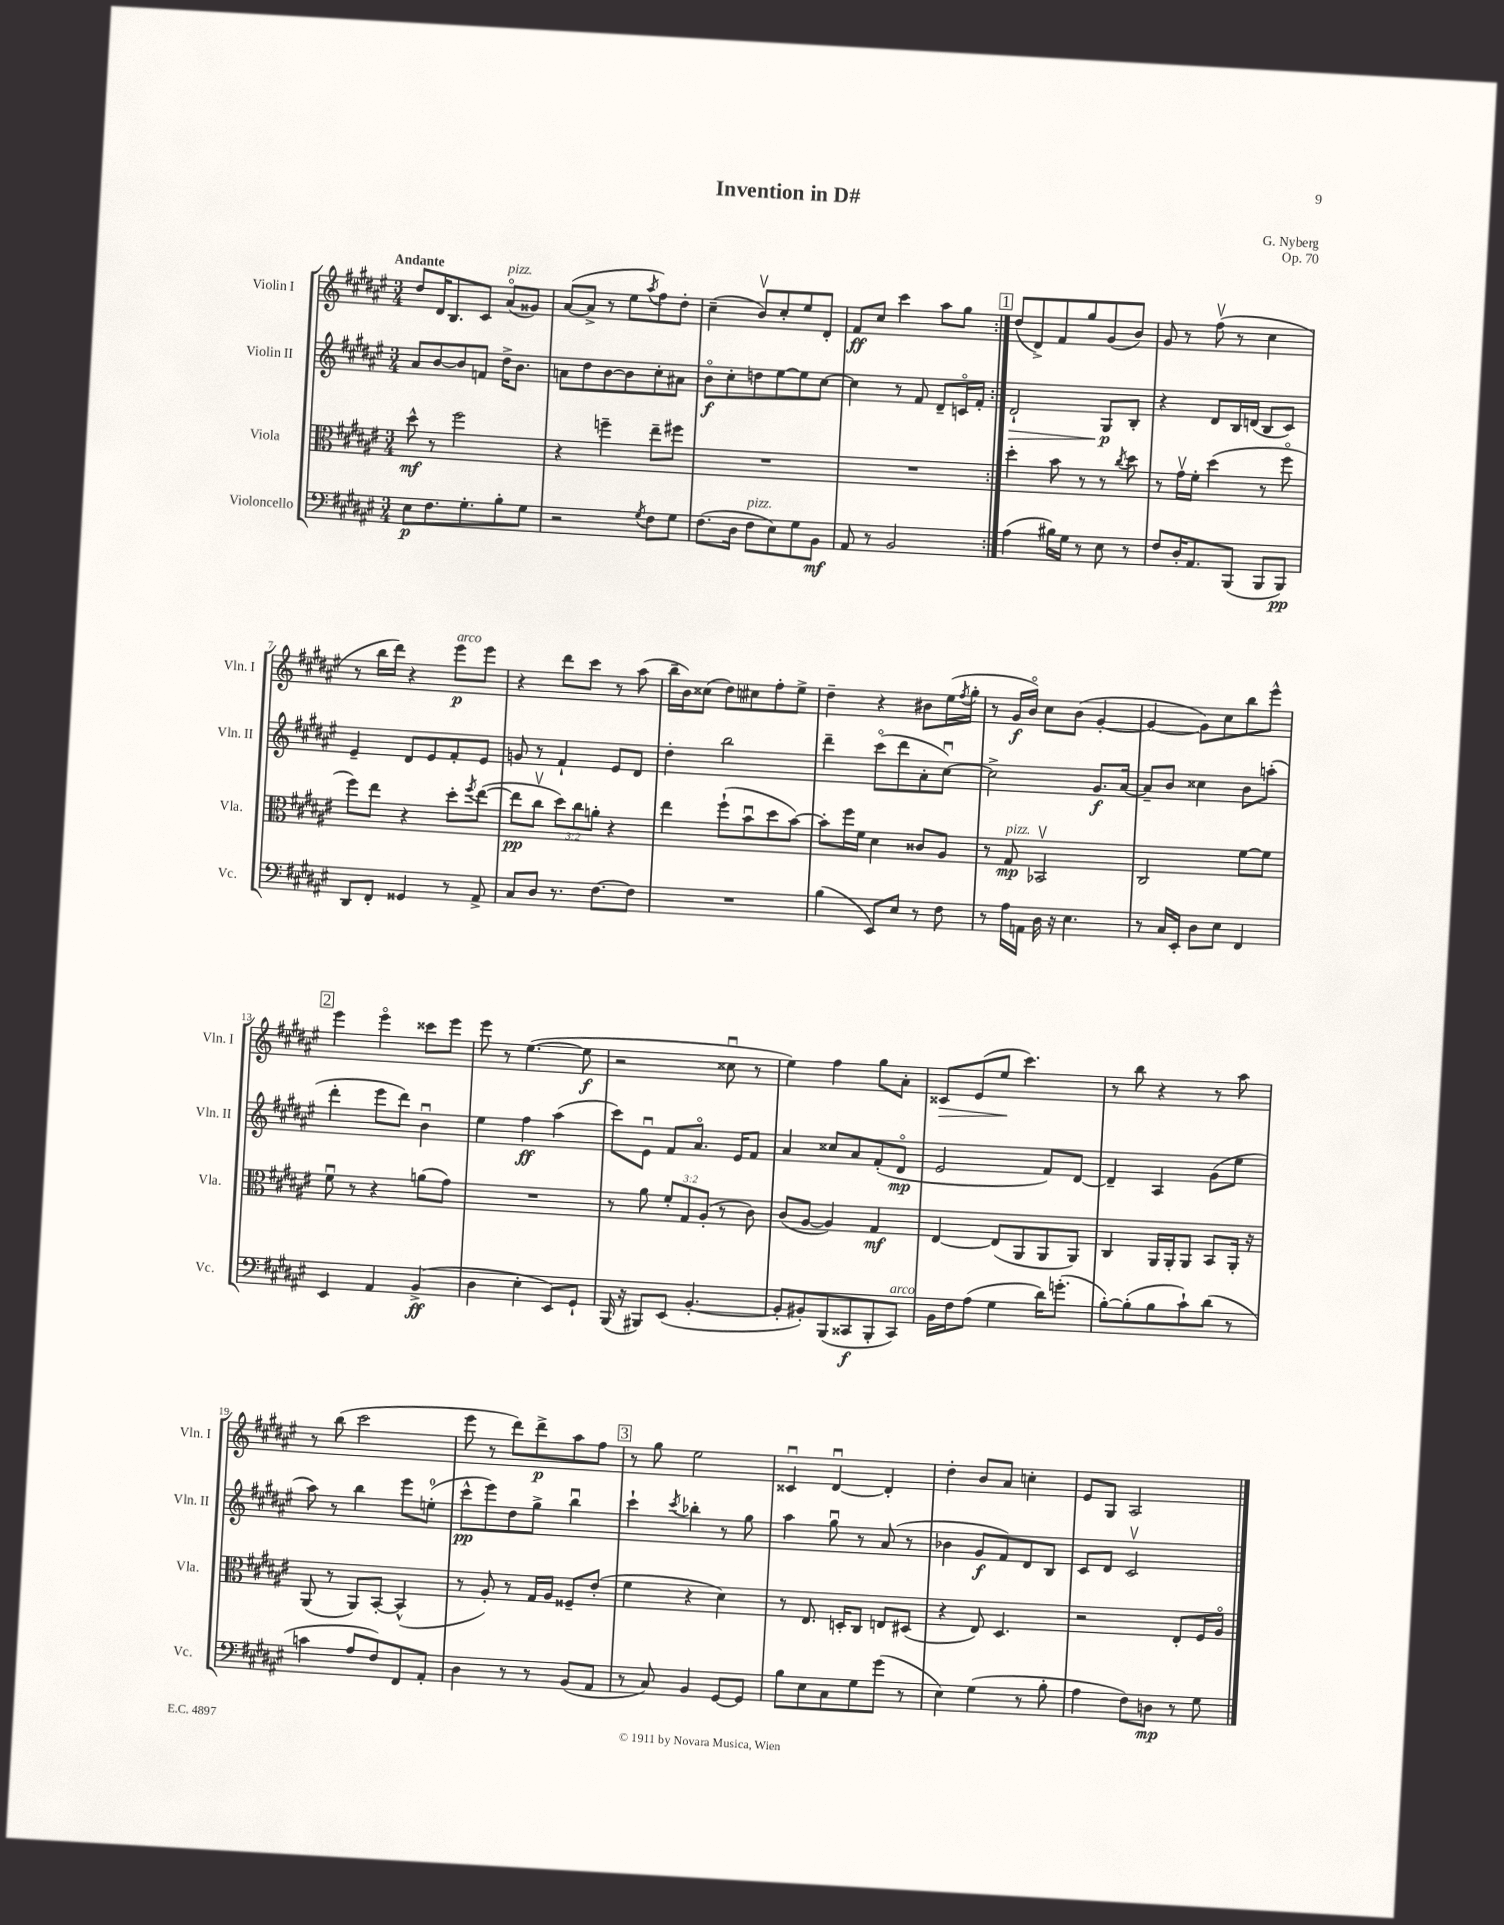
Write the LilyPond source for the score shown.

\header { title = "Invention in D#" composer = "G. Nyberg" opus = "Op. 70" }
<<
\new StaffGroup <<
\new Staff = "s0" \with { instrumentName = "Violin I" shortInstrumentName = "Vln. I" } {
    \clef treble \key fis \major \numericTimeSignature \time 3/4 \tempo "Andante"
    \repeat volta 2 { dis''8 dis'16 b8. cis'8 ais'8\flageolet^\markup { \italic "pizz." }( gisis'8) |
    ais'8~( ais'8-> r8 eis''8 \acciaccatura { ais''8 } fis''8) dis''8-. |
    cis''4--( b'8\upbow) cis''8-. eis''8 dis'8-. |
    fis'8\ff cis''8 cis'''4 ais''8 gis''8 | }
    \mark \markup { \box "1" } dis''8( dis'8->) fis'8 gis''8 gis'8( b'8) |
    gis'8 r8 fis''8\upbow( r8 cis''4 |
    r8 b''16 dis'''16) r4 eis'''8\p^\markup { \italic "arco" } eis'''8 |
    r4 dis'''8 cis'''8 r8 ais''8( |
    b''16-- b'16) cisis''8( dis''8) cis''8 fis''8-. eis''8-> |
    dis''4-- r4 bis'8 eis''16( \acciaccatura { fis''8 } gis''16-. |
    r8 gis'16\f b'16\flageolet) cis''8 b'8( gis'4~-. |
    gis'4~ gis'8) cis''8 b''8 eis'''8-^ |
    \mark \markup { \box "2" } eis'''4 eis'''4\flageolet cisis'''8 eis'''8 |
    eis'''8 r8 eis''4.~( eis''8\f |
    r2 cisis''8\downbow r8 |
    eis''4) fis''4 gis''8 ais'8-. |
    cisis'8\> eis'8( eis''8\! cis'''4.) |
    r8 b''8 r4 r8 ais''8 |
    r8 b''8( cis'''2 |
    eis'''8 r8 dis'''8) dis'''8->\p ais''8 fis''8 |
    \mark \markup { \box "3" } r8 gis''8 eis''2 |
    cisis'4\downbow dis'4~\downbow dis'4-. |
    dis''4-. b'8 ais'8 c''4-. |
    eis'8 gis8 ais2 \bar "|." |
}
\new Staff = "s1" \with { instrumentName = "Violin II" shortInstrumentName = "Vln. II" } {
    \clef treble \key fis \major \numericTimeSignature \time 3/4
    \repeat volta 2 { ais'8 b'8~ b'8 f'8 dis''16-> b'8. |
    a'8 dis''8 b'8~ b'8 cis''8-. ais'8 |
    b'8\flageolet\f cis''8-. d''8 eis''8~ eis''8 cis''8~ |
    cis''4 r8 fis'8 dis'8-- c'16\flageolet fis'16-. | }
    \mark \markup { \box "1" } dis'2-!\> gis8\p\! b8-. |
    r4 dis'8 b16 d'16( b8 cis'8) |
    eis'4-- dis'8 eis'8 fis'8-. eis'8 |
    g'8 r8 fis'4-! eis'8 dis'8 |
    dis''4-. b''2 |
    dis'''4-- cis'''8\flageolet( dis'''8 ais'8-. cis''8~\downbow) |
    cis''2-> gis'8.\f ais'16~ |
    ais'8-- b'8 cisis''4 b'8 a''8-.( |
    \mark \markup { \box "2" } dis'''4-. eis'''8 dis'''8) b'4\downbow |
    eis''4 fis''4\ff ais''4( |
    cis'''8) eis'8\downbow fis'8 ais'8.\flageolet eis'16 fis'8 |
    ais'4 cisis''8 ais'8 fis'8-.( dis'8\flageolet\mp |
    eis'2 fis'8) dis'8~ |
    dis'4-- ais4 gis'8( eis''8 |
    ais''8) r8 b''4 eis'''8 e''8-0-.( |
    cis'''8-^\pp eis'''8) dis''8 gis''8-> b''4\downbow |
    \mark \markup { \box "3" } cis'''4-! \acciaccatura { cis'''8 } bes''4-. r8 gis''8 |
    ais''4 gis''8\downbow r8 ais'8( r8 |
    bes'4 gis'8\f fis'8) dis'8 b8 |
    cis'8 dis'8 cis'2\upbow \bar "|." |
}
\new Staff = "s2" \with { instrumentName = "Viola" shortInstrumentName = "Vla." } {
    \clef alto \key fis \major \numericTimeSignature \time 3/4 \override Staff.TupletNumber.text = #tuplet-number::calc-fraction-text
    \repeat volta 2 { dis''8-^\mf r8 fis''2 |
    r4 f''4-- eis''8-- fis''8 |
    R2. |
    R2. | }
    \mark \markup { \box "1" } dis''4-. b'8 r8 r8 \acciaccatura { cis''8 } dis''8 |
    r8 gis'16\upbow fis'16-. dis''4( r8 fis''8\flageolet |
    fis''8) eis''8 r4 dis''8-. \acciaccatura { fis''8 } eis''8~( |
    eis''8\pp cis''8\upbow \tuplet 3/2 { dis''8) cis''8 a'8-. } r4 |
    eis''4 fis''8-!( b'8\downbow dis''8 b'8~) |
    b'8-. fis''16 fis'16 dis'4 cisis'8 ais8 |
    r8 gis8\mp^\markup { \italic "pizz." } bes,2\upbow |
    cis2 fis'8~ fis'8 |
    \mark \markup { \box "2" } fis'8\downbow r8 r4 a'8( gis'8) |
    R2. |
    r8 ais'8 \tuplet 3/2 { fis'8-. gis8 ais8-.( } r8 cis'8) |
    cis'8( ais8~ ais4) gis4\mf |
    eis4~ eis8( ais,8 ais,8 ais,8) |
    cis4 ais,16 ais,16-. ais,8 b,8 ais,16-. r16 |
    ais,8( r8 ais,8) b,8~-. b,4-^( |
    r8 ais8-.) r8 gis16 ais16 fisis8-- eis'8-.( |
    \mark \markup { \box "3" } fis'4 r4 dis'4) |
    r8 eis8. d16-. cis8 e8 dis8( |
    r4 eis8) dis4. |
    r2 eis8-. fis16 ais16\flageolet \bar "|." |
}
\new Staff = "s3" \with { instrumentName = "Violoncello" shortInstrumentName = "Vc." } {
    \clef bass \key fis \major \numericTimeSignature \time 3/4
    \repeat volta 2 { eis8\p fis8. gis8.-. b8-. gis8 |
    r2 \acciaccatura { gis8 } fis8 gis8 |
    fis8.( dis16 fis8^\markup { \italic "pizz." } eis8) gis8 b,8\mf |
    ais,8 r8 b,2 | }
    \mark \markup { \box "1" } ais4( bis16) gis16 r8 eis8 r8 |
    fis8 dis16-. ais,8. b,,8( b,,8 b,,8\pp) |
    dis,8 fis,8-. gisis,4 r8 ais,8-> |
    cis8 dis8 r8. fis8.~ fis8 |
    R2. |
    b4( eis,8) eis8 r8 fis8 |
    r8 ais16 a,16 dis16 r16 eis4. |
    r8 cis16 eis,16-. dis8 eis8 fis,4 |
    \mark \markup { \box "2" } eis,4 ais,4 b,4->\ff( |
    dis4 eis4-. eis,8) gis,8-! |
    b,,16( r16 bis,,8) eis,8( b,4.~-. |
    b,8-. bis,8-.) b,,8( cisis,8\f b,,8-. cisis,8^\markup { \italic "arco" }) |
    b,16 fis16 ais8( gis4 dis'16) g'8.-.( |
    b8~-.) b8-.( b8 cis'8-!) dis'8( r8 |
    c'4 ais8 fis8) fis,8 ais,8-. |
    dis4 r8 r8 b,8( ais,8 |
    \mark \markup { \box "3" } r8 cis8) b,4 gis,8~ gis,8 |
    b8 eis8 cis8 gis8 gis'8( r8 |
    eis4) gis4( r8 b8-. |
    ais4 fis8) d8\mp r8 gis8 \bar "|." |
}
>>
>>
